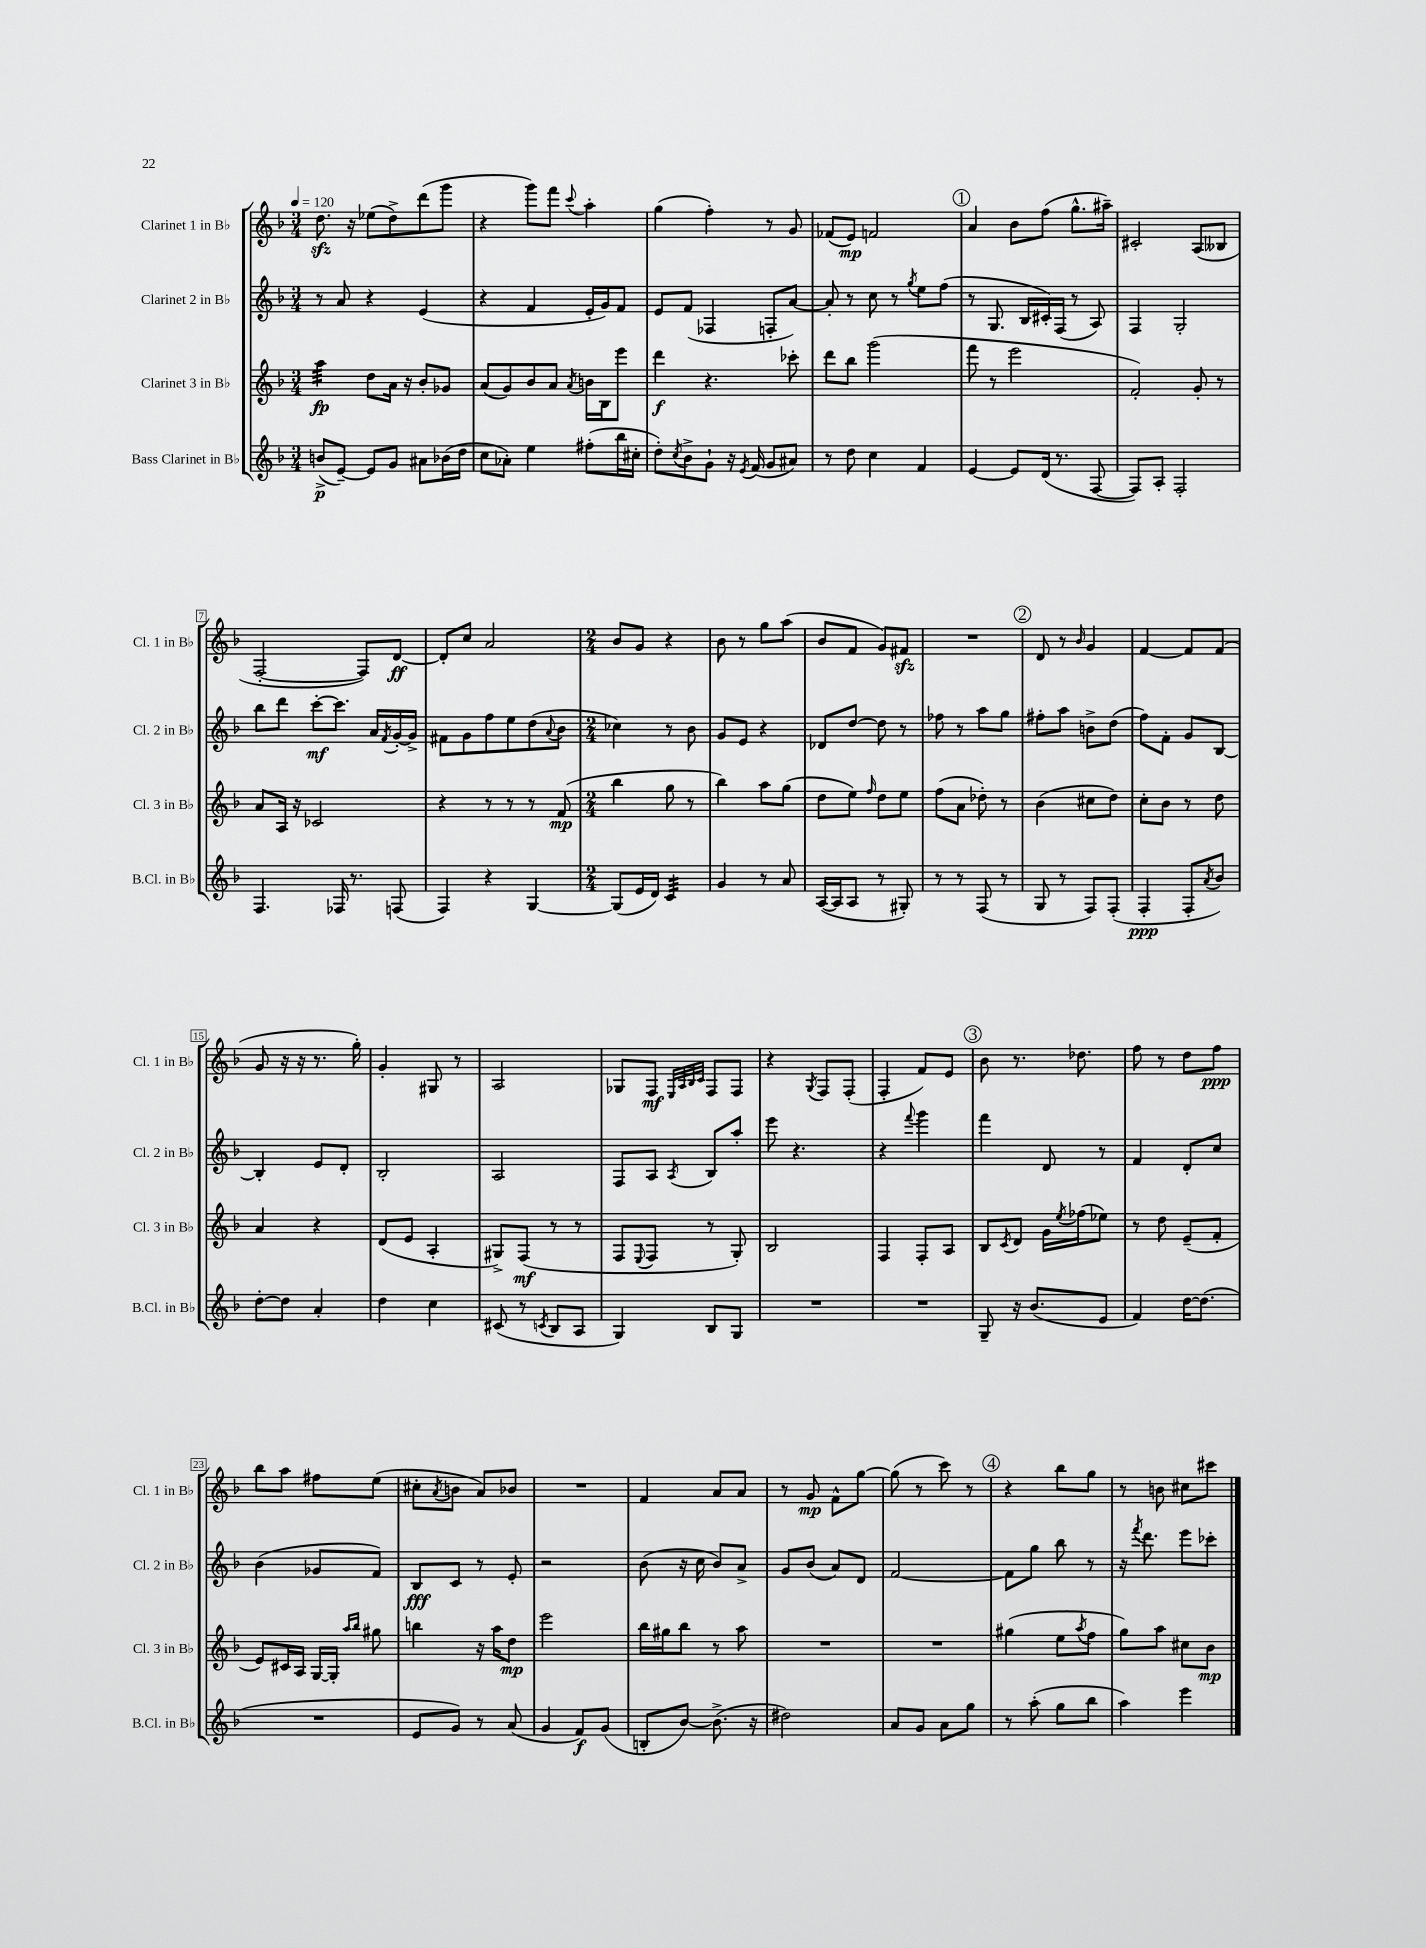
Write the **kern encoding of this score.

**kern	**kern	**kern	**kern
*staff4	*staff3	*staff2	*staff1
*clefG2	*clefG2	*clefG2	*clefG2
*k[b-]	*k[b-]	*k[b-]	*k[b-]
*M3/4	*M3/4	*M3/4	*M3/4
*MM120	*MM120	*MM120	*MM120
(8b^/L	4aa\	8r	8.dd\
[8e~/J)	.	8a/	.
.	.	.	16r
8e/]L	8dd\L	4r	(8ee-\L
8g/J	16a\Jk	.	8dd^\)
.	16r	.	.
8a#\L	8b-'/L	(4e/	(8ddd\
(16b-\L	8g-/J	.	8ggg\J
16dd\JJ	.	.	.
=	=	=	=
8cc\L	(8a/L	4r	4r
8a-'\J)	8g/)	.	.
4ee\	8b-/	4f/	8ggg\L)
.	8a/J	.	8fff\J
.	8qa/	.	8qqccc/
(8ff#'\L	16b\LL	16e'/LL	4aa'\
.	16B-\J	16g/J)	.
16bb-\L	8eee\J	8f/J	.
16cc#'\JJ	.	.	.
=	=	=	=
8dd'\L)	4ddd\	8e/L	(4gg\
8qcc/	.	.	.
8b-^\	.	(8f/J	.
8g`\J	4.r	4F-/	4ff'\)
16r	.	.	.
8qe/	.	.	.
(16f/	.	.	.
8g/L	.	8F'/L	8r
8a#/J)	8ccc-'\	[8a/J)	8g/
=	=	=	=
8r	8ddd\L	8a'/]	(8f-/L
8dd\	8bb-\J	8r	8e/J)
4cc\	(2ggg\	8cc\	2f/
.	.	8r	.
.	.	8qgg/	.
4f/	.	8ee\L	.
.	.	(8ff\J	.
=	=	=	=
[4e/	8fff\	8r	4a/
.	8r	8.G/	.
8e/]L	2eee\	.	8b-\L
.	.	16B-/LL	.
(16d/Jk	.	16c#'/)	(8ff\J
8.r	.	(16F/JJ	.
.	.	8r	8.gg^^\L
[8F/	.	8A/)	.
.	.	.	16aa#~\Jk)
=	=	=	=
8F/]L)	2f'/)	4F/	2c#'/
8A'/J	.	.	.
2F'/	.	2G'/	.
.	8g'/	.	(8A/L
.	8r	.	8B--/J
=	=	=	=
4.F/	8a/L	8bb-\L	[2F'/
.	16A/Jk	8ddd\J	.
.	16r	.	.
.	2c-/	[8ccc'\L	.
16F-/	.	8.ccc\]J	.
8.r	.	.	.
.	.	.	8F/]L)
.	.	16a/LL	.
.	.	8qf/	.
(8F/	.	[16g'/	[8d/J
.	.	16g^/]JJ	.
=	=	=	=
4F/)	4r	8f#\L	8d'/]L
.	.	8g\	8cc/J
4r	8r	8ff\	2a/
.	8r	8ee\	.
[4G/	8r	(8dd\	.
.	.	8qqa/	.
.	(8f/	8b-\J	.
=	=	=	=
*M2/4	*M2/4	*M2/4	*M2/4
(8G/]L	4bb-\	4cc-\)	8b-/L
16e/L	.	.	8g/J
16d/JJ)	.	.	.
4c/	8gg\	8r	4r
.	8r	8b-\	.
=	=	=	=
4g/	4bb-\)	8g/L	8b-\
.	.	8e/J	8r
8r	8aa\L	4r	8gg\L
8a/	(8gg\J	.	(8aa\J
=	=	=	=
([16A/LL	8dd\L	8d-/L	8b-/L
16A/]J	.	.	.
8A/J	8ee\J)	[8dd/J	8f/J
.	16qqff/	.	.
8r	8dd\L	8dd\]	8g/L)
8G#'/)	8ee\J	8r	8f#/J
=	=	=	=
8r	(8ff\L	8ff-\	2r
8r	8a\J	8r	.
(8F/	8dd-'\)	8aa\L	.
8r	8r	8gg\J	.
=	=	=	=
8G/	(4b-\	8ff#'\L	8d/
8r	.	8aa\J	8r
.	.	.	16qqb-/
8F/L)	8cc#\L	8b^\L	4g/
(8F'/J	8dd\J)	(8dd\J	.
=	=	=	=
4F'/	8cc'\L	8ff\L)	[4f/
.	8b-\J	8f'\J	.
8F'/L	8r	8g/L	8f/]L
8qa/	.	.	.
8b-/J)	8dd\	[8B-/J	(8f/J
=	=	=	=
[8dd'\L	4a/	4B-'/]	8g/
8dd\]J	.	.	16r
.	.	.	16r
4a'/	4r	8e/L	8.r
.	.	8d'/J	.
.	.	.	16gg'\)
=	=	=	=
4dd\	(8d/L	2B-'/	4g'/
.	8e/J	.	.
4cc\	4A'/	.	8G#/
.	.	.	8r
=	=	=	=
(8c#/	8G#^/L)	2A/	2A/
8r	(8F/J	.	.
8qc/	.	.	.
8B-/L	8r	.	.
8A/J	8r	.	.
=	=	=	=
4G/)	8F/L	8F/L	8G-/L
.	8qqE/	.	.
.	8F/J	8A/J	8F/J
.	.	.	32qqE/LLL
.	.	.	32qqA/
.	.	.	32qqB-/
.	.	8qA/	32qqc/JJJ
8B-/L	8r	8B-/L	8F/L
8G/J	8G'/)	8aa'/J	8F/J
=	=	=	=
2r	2B-/	8eee\	4r
.	.	4.r	.
.	.	.	8qG/
.	.	.	8F/L
.	.	.	(8F'/J
=	=	=	=
2r	4F/	4r	4F'/
.	.	8qqfff/	.
.	8F'/L	4ggg\	8f/L)
.	8A/J	.	8e/J
=	=	=	=
8G~/	8B-/L	4fff\	8b-\
.	8qc/	.	.
16r	8d/J	.	8.r
(8.b-/L	.	.	.
.	16g\LL	8d/	.
.	8qee/	.	.
.	(16ff-\J	.	8.dd-\
8e/J	8ee-\J)	8r	.
=	=	=	=
4f/)	8r	4f/	8ff\
.	8dd\	.	8r
[16dd\LK	(8e~/L	8d'/L	8dd\L
(8.dd\]J	.	.	.
.	8f'/J	8cc/J	8ff\J
=	=	=	=
2r	8e/L)	(4b-\	8bb-\L
.	16c#/L	.	8aa\J
.	16A/JJ	.	.
.	[16G/LL	8g-/L	8ff#\L
.	16G'/]JJ	.	.
.	16qqaa/LL	.	.
.	16qqbb-/JJ	.	.
.	8gg#\	8f/J)	(8ee\J
=	=	=	=
8e/L	4bb\	8B-/L	8cc#'\L
.	.	.	8qa/
8g/J)	.	8c/J	8b\J
8r	16r	8r	8a/L)
.	16aa\LK	.	.
(8a/	8dd\J	8e'/	8b-/J
=	=	=	=
4g/	2eee\	2r	2r
8f/L)	.	.	.
(8g/J	.	.	.
=	=	=	=
8B'/L	16bb-\LL	(8b-\	4f/
.	16gg#\J	.	.
[8b-/J)	8bb-\J	16r	.
.	.	16cc\	.
(8.b-^\]	8r	8b-/L)	8a/L
.	8aa\	8a^/J	8a/J
16r	.	.	.
=	=	=	=
2dd#\)	2r	8g/L	8r
.	.	(8b-/J	8g/
.	.	8a/L)	8f^^\L
.	.	8d/J	[8gg\J
=	=	=	=
8a/L	2r	[2f/	(8gg\]
8g/J	.	.	8r
8a\L	.	.	8ccc\)
8gg\J	.	.	8r
=	=	=	=
8r	(4gg#\	8f\]L	4r
(8aa'\	.	8gg\J	.
8gg\L	8ee\L	8bb-\	8bb-\L
.	8qaa/	.	.
8bb-\J	8ff\J	8r	8gg\J
=	=	=	=
4aa\)	8gg\L)	16r	8r
.	.	8qfff/	.
.	.	8.ddd\	.
.	8aa\J	.	8b\
4eee\	8cc#\L	8eee\L	8cc#\L
.	8b-\J	8ccc-'\J	8ccc#\J
==	==	==	==
*-	*-	*-	*-
